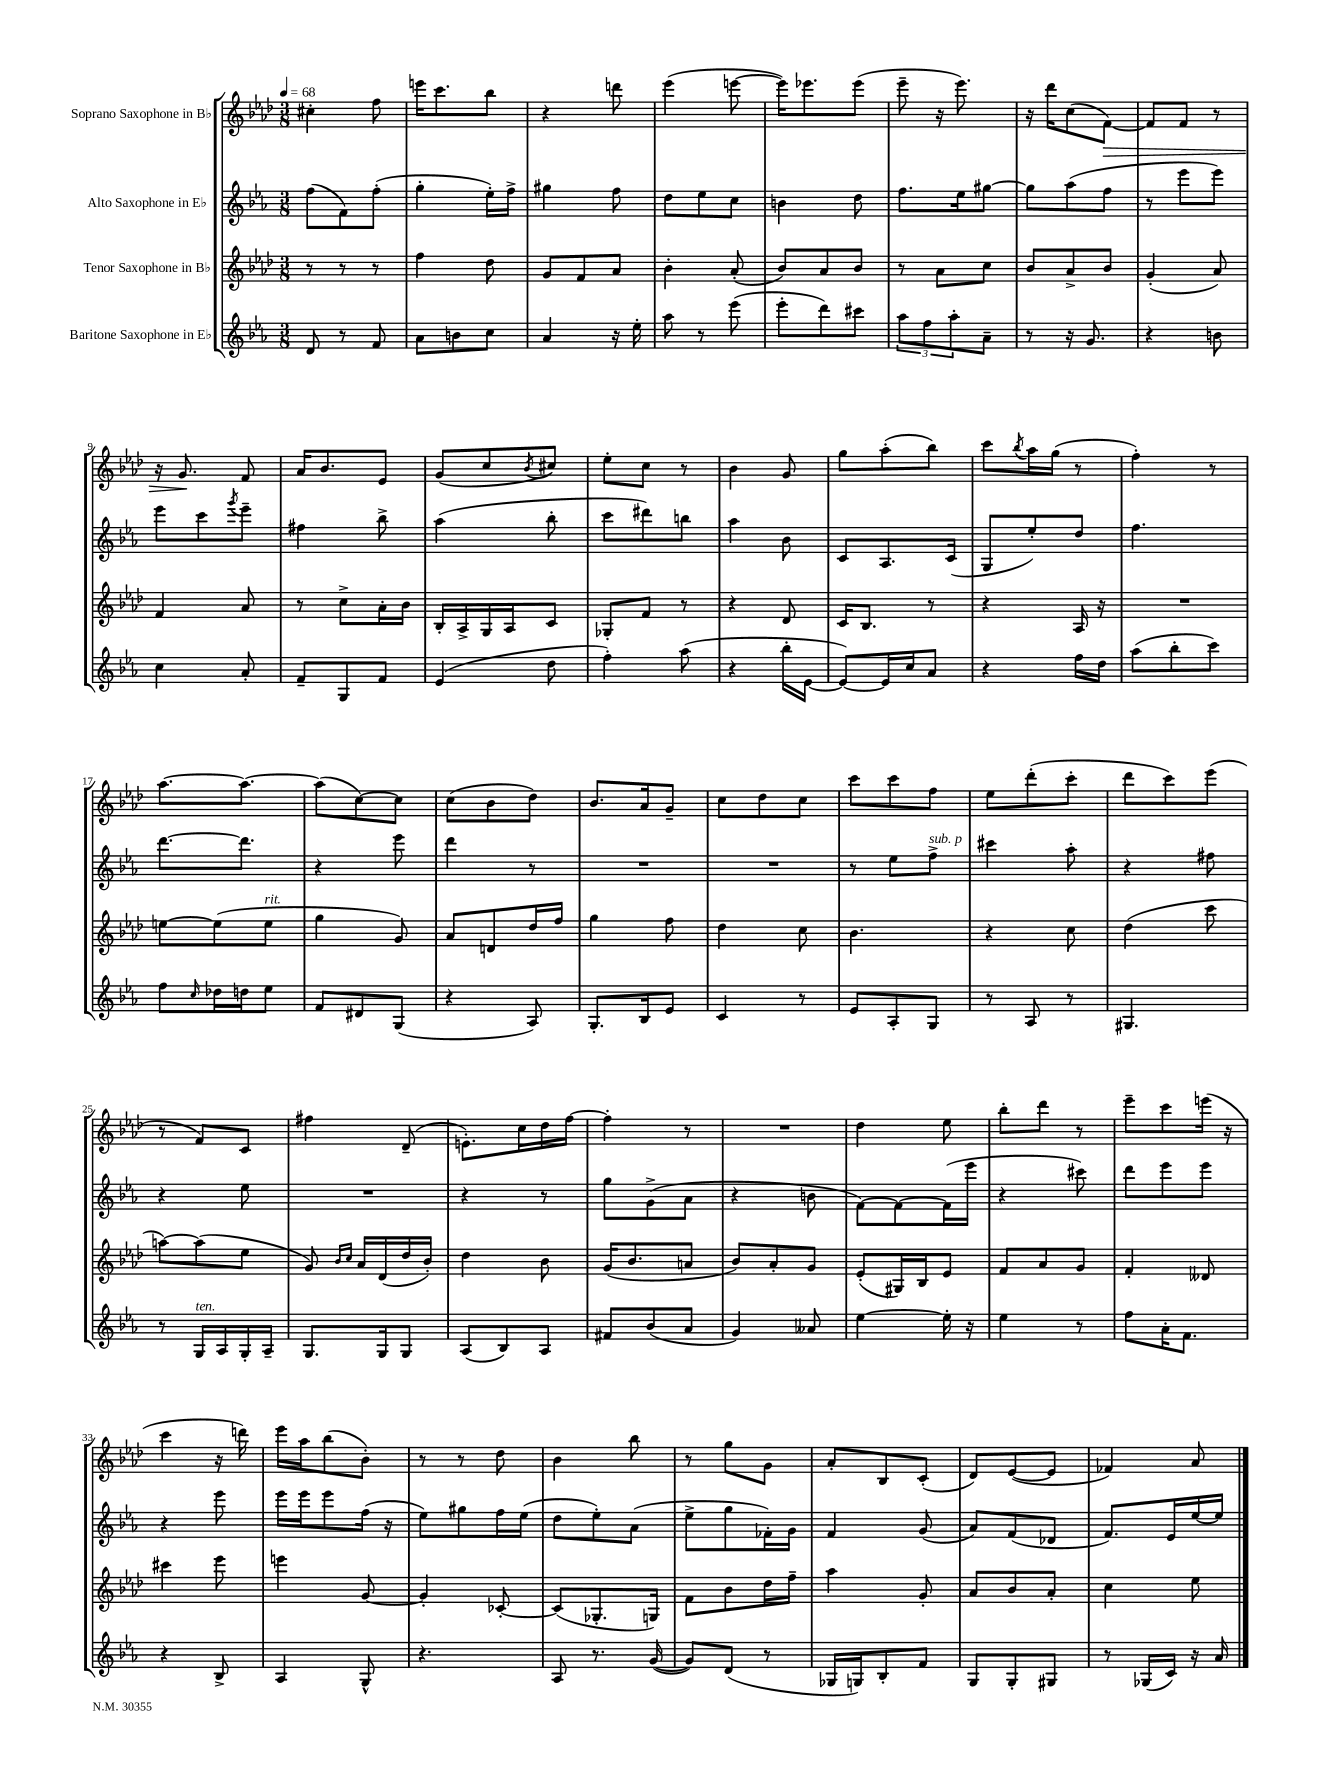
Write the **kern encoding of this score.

**kern	**kern	**kern	**kern	**dynam
*part4	*part3	*part2	*part1	*part1
*staff4	*staff3	*staff2	*staff1	*staff1
*I"Baritone Saxophone in E♭	*I"Tenor Saxophone in B♭	*I"Alto Saxophone in E♭	*I"Soprano Saxophone in B♭	*
*clefG2	*clefG2	*clefG2	*clefG2	*
*k[b-e-a-]	*k[b-e-a-d-]	*k[b-e-a-]	*k[b-e-a-d-]	*
*M3/8	*M3/8	*M3/8	*M3/8	*
*MM68	*MM68	*MM68	*MM68	*
=1	=1	=1	=1	=1
8d/	8r	(8ff\L	4cc#X'\	.
8r	8r	8f\)	.	.
8f/	8r	(8ff'\J	8ff\	.
=2	=2	=2	=2	=2
8a-\L	4ff\	4gg'\	16eeen\KL	.
.	.	.	8.ccc\	.
8bn\	.	.	.	.
8cc\J	8dd-\	16ee-'\LL)	8bb-\J	.
.	.	16ff^\JJ	.	.
=3	=3	=3	=3	=3
4a-/	8g/L	4gg#X\	4r	.
.	8f/	.	.	.
16r	8a-/J	8ff\	8dddn\	.
16ee-'\	.	.	.	.
=4	=4	=4	=4	=4
8aa-\	4b-'\	8dd\L	(4eee-\	.
8r	.	8ee-\	.	.
(8eee-\	(8a-'/	8cc\J	[8eeen\	.
=5	=5	=5	=5	=5
8eee-'\L	8b-/L)	4bn\	16eee\KL])	.
.	.	.	8.eee-X\	.
8ddd\)	8a-/	.	.	.
8ccc#X\J	8b-/J	8dd\	(8eee-\J	.
=6	=6	=6	=6	=6
12aa-\L	8r	8.ff\L	8eee-~\	.
12ff\	.	.	.	.
.	8a-\L	.	16r	.
12aa-'\	.	.	.	.
.	.	16ee-\k	8.eee-\)	.
8a-~\J	8cc\J	[8gg#X\J	.	.
=7	=7	=7	=7	=7
8r	8b-/L	8gg#\L]	16r	.
.	.	.	16ddd-\KL	.
16r	8a-^/	(8aa-\	(8cc\	.
8.g/	.	.	.	.
!	!	!	!	!LO:HP:b
.	8b-/J	8ff\J	[8f\J)	>
=8	=8	=8	=8	=8
4r	(4g'/	8r	8f/L]	.
.	.	8eee-\L	8f/J	.
8bn\	8a-/)	8eee-\J)	8r	.
!!LO:LB:g=z
=9	=9	=9	=9	=9
4cc\	4f/	8eee-\L	16r	.
.	.	.	8.g/	.
.	.	8ccc\	.	.
.	.	8qggg/	.	.
8a-'/	8a-/	8eee-~\J	8f/	]
=10	=10	=10	=10	=10
8f~/L	8r	4ff#X\	16a-/KL	.
.	.	.	8.b-/	.
8G/	8cc^\L	.	.	.
8f/J	16a-'\L	8bb-^\	8e-/J	.
.	16b-\JJ	.	.	.
=11	=11	=11	=11	=11
(4e-/	16B-'/LL	(4aa-\	(8g/L	.
.	16A-^/	.	.	.
.	16G/	.	8cc/	.
.	16A-/J	.	.	.
.	.	.	8qb-/	.
8dd\	8c/J	8bb-'\	8cc#X/J)	.
=12	=12	=12	=12	=12
4ff'\)	8G-X'/L	8ccc\L	8ee-'\L	.
.	8f/J	8ddd#X\)	8cc\J	.
(8aa-\	8r	8bbn\J	8r	.
=13	=13	=13	=13	=13
4r	4r	4aa-\	4b-\	.
16bb-'\LL	8d-/	8b-\	8g/	.
[16e-\JJ	.	.	.	.
=14	=14	=14	=14	=14
8e-/L_)	16c/KL	8c/L	8gg\L	.
.	8.B-/J	.	.	.
16e-/L]	.	8.A-/	(8aa-'\	.
16cc/J	.	.	.	.
8a-/J	8r	.	8bb-\J)	.
.	.	(16c/Jk	.	.
=15	=15	=15	=15	=15
4r	4r	8G/L	8ccc\L	.
.	.	.	8qbb-/	.
.	.	8ee-'/)	16aa-\L	.
.	.	.	(16gg\JJ	.
16ff\LL	16A-/	8dd/J	8r	.
16dd\JJ	16r	.	.	.
=16	=16	=16	=16	=16
(8aa-\L	4.r	4.ff\	4ff'\)	.
8bb-'\	.	.	.	.
8ccc\J)	.	.	8r	.
!!LO:LB:g=z
=17	=17	=17	=17	=17
8ff\L	[8een\L	[8.ddd\L	[8.aa-\L	.
16qqcc/	.	.	.	.
16dd-X\L	(8ee\]	.	.	.
16ddn\J	.	8.ddd\J]	8.aa-\J_	.
!	!LO:TX:a:i:t=rit.	!	!	!
8ee-\J	8ee\J	.	.	.
=18	=18	=18	=18	=18
8f/L	4gg\	4r	(8aa-\L]	.
8d#X/	.	.	[8cc\)	.
(8G/J	8g/)	8eee-\	8cc\J]	.
=19	=19	=19	=19	=19
4r	8a-/L	4ddd\	(8cc\L	.
.	8dn/	.	8b-\	.
8A-/)	16dd-/L	8r	8dd-\J)	.
.	16ff/JJ	.	.	.
=20	=20	=20	=20	=20
8.G'/L	4gg\	4.r	8.b-/L	.
16B-/k	.	.	16a-/k	.
8e-/J	8ff\	.	8g~/J	.
=21	=21	=21	=21	=21
4c/	4dd-\	4.r	8cc\L	.
.	.	.	8dd-\	.
8r	8cc\	.	8cc\J	.
=22	=22	=22	=22	=22
8e-/L	4.b-\	8r	8ccc\L	.
8A-'/	.	8ee-\L	8ccc\	.
!	!	!LO:TX:a:i:t=sub. p	!	!
8G/J	.	8ff^\J	8ff\J	.
=23	=23	=23	=23	=23
8r	4r	4ccc#X\	8ee-\L	.
8A-/	.	.	(8ddd-'\	.
8r	8cc\	8aa-'\	8ccc'\J	.
=24	=24	=24	=24	=24
4.G#X/	(4dd-\	4r	8ddd-\L	.
.	.	.	8ccc\)	.
.	8ccc\	8ff#X\	(8eee-\J	.
!!LO:LB:g=z
=25	=25	=25	=25	=25
8r	[8aan\L)	4r	8r	.
!LO:TX:a:i:t=ten.	!	!	!	!
16G/LL	(8aa\]	.	8f/L)	.
16A-/	.	.	.	.
16G'/	8ee-\J	8ee-\	8c/J	.
16A-~/JJ	.	.	.	.
=26	=26	=26	=26	=26
8.G/L	8g/)	4.r	4ff#X\	.
.	16qqb-/LL	.	.	.
.	16qqcc/JJ	.	.	.
.	16a-/LL	.	.	.
16G/k	(16d-/	.	.	.
8G/J	16dd-/	.	(8d-~/	.
.	16b-'/JJ)	.	.	.
=27	=27	=27	=27	=27
(8A-/L	4dd-\	4r	8.en'\L)	.
8B-/)	.	.	.	.
.	.	.	16cc\L	.
8A-/J	8b-\	8r	16dd-\	.
.	.	.	[16ff\JJ	.
=28	=28	=28	=28	=28
8f#X/L	(16g/KL	8gg\L	4ff'\]	.
.	8.b-/	.	.	.
(8b-/	.	(8g^\	.	.
8a-/J	8an/J	8a-\J	8r	.
=29	=29	=29	=29	=29
4g/)	8b-/L)	4r	4.r	.
.	8a-'/	.	.	.
8a--X/	8g/J	8bn\	.	.
=30	=30	=30	=30	=30
[4ee-\	(8e-'/L	[8f\L)	4dd-\	.
.	16G#X/L)	8f\_	.	.
.	16B-/J	.	.	.
16ee-'\]	8e-/J	(16f\L]	8ee-\	.
16r	.	16eee-\JJ	.	.
=31	=31	=31	=31	=31
4ee-\	8f/L	4r	8bb-'\L	.
.	8a-/	.	8ddd-\J	.
8r	8g/J	8ccc#X\)	8r	.
=32	=32	=32	=32	=32
8ff\L	4f'/	8ddd\L	8eee-~\L	.
16a-'\K	.	8eee-\	8ccc\	.
8.f\J	.	.	.	.
.	8d--X/	8eee-\J	(16eeen\Jk	.
.	.	.	16r	.
!!LO:LB:g=z
=33	=33	=33	=33	=33
4r	4ccc#X\	4r	4ccc\	.
8B-^/	8eee-\	8eee-\	16r	.
.	.	.	16dddn\)	.
=34	=34	=34	=34	=34
4A-/	4eeen\	16eee-\LL	16eee-\LL	.
.	.	16eee-\J	16aa-\J	.
.	.	8eee-\	(8bb-\	.
8G^^/	[8g/	(16ff\Jk	8b-'\J)	.
.	.	16r	.	.
=35	=35	=35	=35	=35
4.r	4g'/]	8ee-\L)	8r	.
.	.	8gg#X\	8r	.
.	[8c-X'/	16ff\L	8dd-\	.
.	.	(16ee-\JJ	.	.
=36	=36	=36	=36	=36
8A-/	(8c-/L]	8dd\L	4b-\	.
8.r	8.G-X'/	8ee-'\)	.	.
.	.	(8a-\J	8bb-\	.
([16g/	16Gn/Jk)	.	.	.
=37	=37	=37	=37	=37
8g/L])	8f\L	8ee-^\L	8r	.
(8d/J	8b-\	8gg\	8gg\L	.
8r	16dd-\L	16f-X'\L)	8g\J	.
.	16ff~\JJ	16g\JJ	.	.
=38	=38	=38	=38	=38
16G-X/LL	4aa-\	4f/	8a-'/L	.
16Gn/J)	.	.	.	.
8B-'/	.	.	8B-/	.
8f/J	8g'/	(8g/	(8c'/J	.
=39	=39	=39	=39	=39
8G/L	8a-/L	8a-/L)	8d-/L)	.
8G'/	8b-/	(8f/	([8e-/	.
8G#X/J	8a-'/J	8d-X/J	8e-/J]	.
=40	=40	=40	=40	=40
8r	4cc\	8.f/L)	4f-X/)	.
(16G-X/LL	.	.	.	.
16c/JJ)	.	16e-/L	.	.
16r	8ee-\	[16ee-/	8a-/	.
16a-/	.	16ee-/JJ]	.	.
==	==	==	==	==
*-	*-	*-	*-	*-
